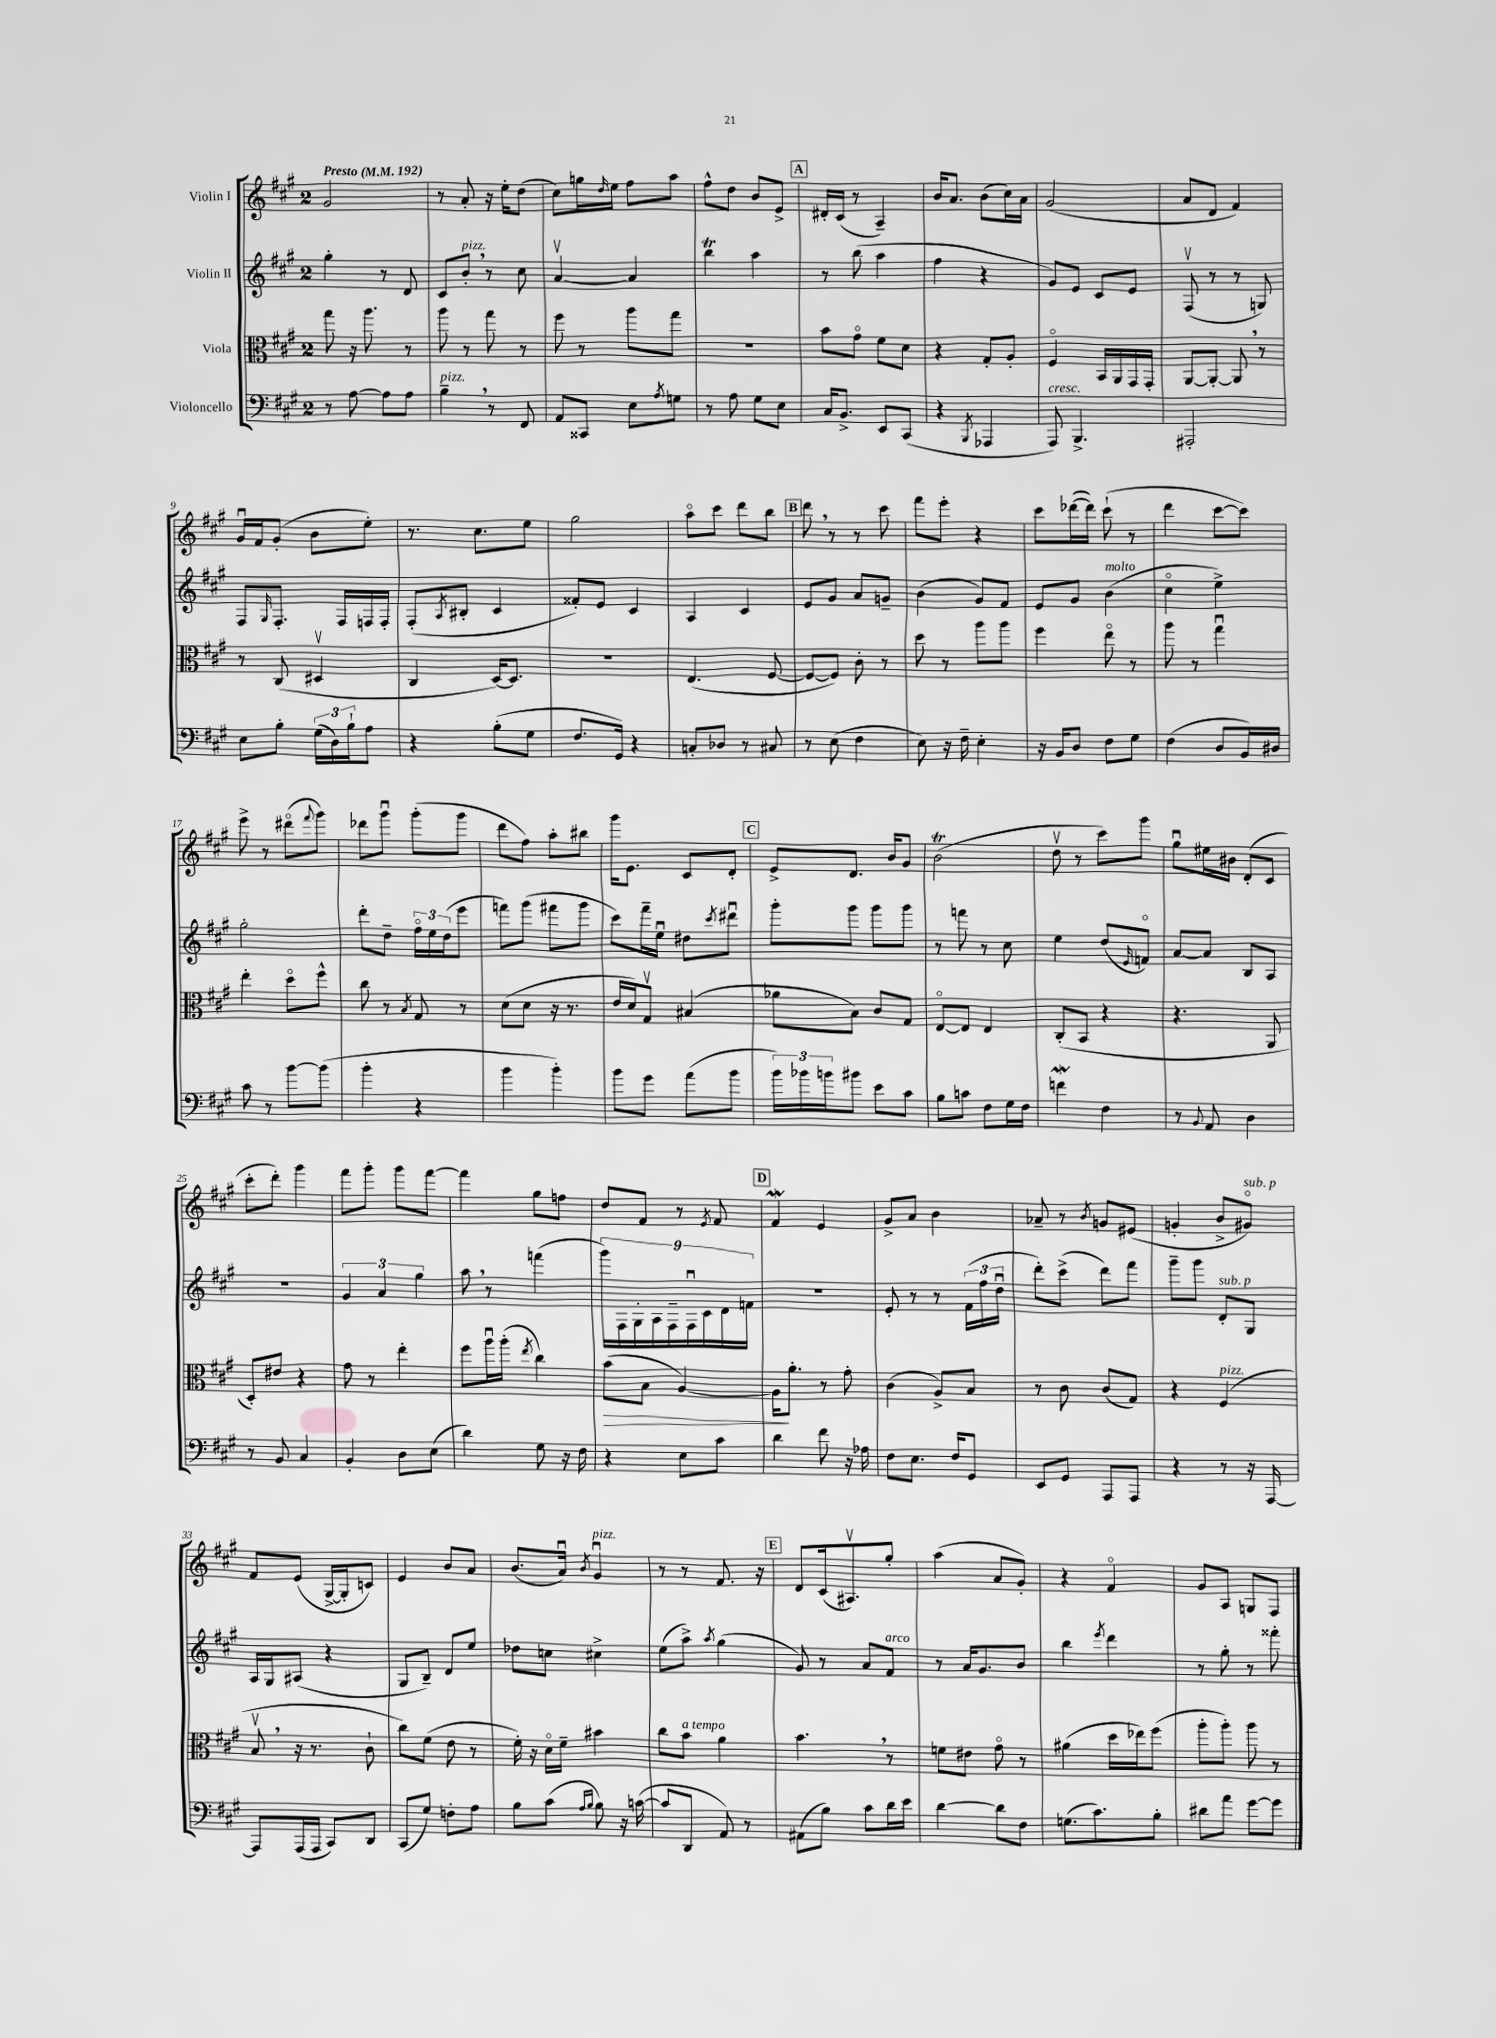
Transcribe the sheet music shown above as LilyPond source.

<<
\new StaffGroup <<
\new Staff = "s0" \with { instrumentName = "Violin I" } {
    \clef treble \key a \major \once \override Staff.TimeSignature.style = #'single-digit \time 2/4 \tempo "Presto" 4 = 192
    gis'2 |
    r8 a'8-. r16 e''16-. d''8( |
    cis''8) g''16 \grace { d''16 } e''16 fis''8 a''8 |
    fis''8-^ d''8 b'8 e'8-> |
    \mark \markup { \box "A" } dis'16-. cis'16( r8 a4--) |
    b'16 a'8. b'8( cis''16) a'16 |
    gis'2( |
    a'8 d'8 fis'4) |
    gis'16\downbow fis'16 gis'8-.( b'8 e''8-.) |
    r8. cis''8. e''8 |
    gis''2 |
    a''8\flageolet cis'''8 d'''8 b''8 |
    \mark \markup { \box "B" } d'''8 \breathe r8 r8 cis'''8 |
    fis'''8 e'''8-. r4 |
    cis'''8 des'''16~( des'''16) cis'''8-!( r8 |
    d'''4 cis'''8~ cis'''8) |
    e'''8-> r8 dis'''8\flageolet( \appoggiatura { fis'''8 } gis'''8) |
    des'''8 gis'''8\downbow gis'''8-.( gis'''8 |
    d'''8 fis''8) a''8-. bis''8 |
    gis'''16 e'8. cis'8 d'8-. |
    \mark \markup { \box "C" } e'8-> d'8. b'16 gis'8 |
    b'2\trill( |
    d''8\upbow r8 cis'''8) gis'''8 |
    gis''8\downbow eis''16 bis'16 d'8-.( cis'8 |
    cis'''8-. d'''8-.) gis'''4 |
    fis'''8 gis'''8-. gis'''8 fis'''8~ |
    fis'''4 gis''8 f''8 |
    d''8 fis'8 r8 \acciaccatura { e'8 } fis'8 |
    \mark \markup { \box "D" } fis'4\mordent e'4 |
    gis'8-> a'8 b'4 |
    aes'8-- r8 \acciaccatura { b'8 } g'8 eis'8( |
    g'4-. b'8-> gis'8\flageolet^\markup { \italic "sub. p" }) |
    fis'8 e'8( gis16~-> gis16-. c'8) |
    e'4 b'8 a'8 |
    b'8.( a'16\downbow) \acciaccatura { b'8 } gis'4\downbow^\markup { \italic "pizz." } |
    r8 r8 fis'8. r16 |
    \mark \markup { \box "E" } d'8 cis'16( ais8.\upbow) gis''8-. |
    a''4( a'8 gis'8-.) |
    r4 fis'4\flageolet |
    gis'8 a8 g8 fis8 \bar "|." |
}
\new Staff = "s1" \with { instrumentName = "Violin II" } {
    \clef treble \key a \major \once \override Staff.TimeSignature.style = #'single-digit \time 2/4
    gis''4-. r8 d'8 |
    cis'8 b'8-.^\markup { \italic "pizz." } \breathe r8 cis''8 |
    a'4~\upbow a'4 |
    b''4\trill a''4 |
    \mark \markup { \box "A" } r8 b''8( a''4 |
    fis''4 r4 |
    gis'8) e'8 cis'8 e'8 |
    fis8\upbow( r8 r8 g8) |
    fis8 \grace { gis16 } fis8.-. fis16 f16 f16-. |
    fis8-.( \acciaccatura { a8 } bis8-. cis'4 |
    fisis'8-.) e'8 cis'4 |
    a4 cis'4 |
    \mark \markup { \box "B" } e'8 gis'8 a'8 g'8-- |
    b'4( gis'8) fis'8 |
    e'8 gis'8 b'4^\markup { \italic "molto" }( |
    cis''4\flageolet e''4->) |
    gis''2-. |
    d'''8-. d''8-- \tuplet 3/2 { fis''16\flageolet e''16 d''16( } e'''8 |
    f'''8) gis'''8( fis'''8 gis'''8 |
    cis'''8) fis'''16-- e''16\downbow dis''8 \acciaccatura { cis'''8 } dis'''8\downbow |
    \mark \markup { \box "C" } gis'''8-. gis'''8 gis'''8 gis'''8 |
    r8 f'''8 r8 cis''8 |
    e''4 d''8( \grace { e'16 } f'8\flageolet) |
    a'8~ a'8 b8 a8 |
    R2 |
    \tuplet 3/2 { gis'4 a'4 gis''4 } |
    a''8 \breathe r8 f'''4( |
    \tuplet 9/8 { gis'''16) fis16 gis16-. a16 fis16-- fis16\downbow cis'16 d'16 f'16 } |
    \mark \markup { \box "D" } r2 |
    e'8-. r8 r8 \tuplet 3/2 { fis'16( fis''16 d''16\downbow } |
    d'''8-.) cis'''8->( d'''8) fis'''8 |
    gis'''8-- gis'''8 d'8-.^\markup { \italic "sub. p" } gis8 |
    a16 gis16 ais8( r4 |
    gis8 b8--) d'8 e''8 |
    des''8 c''8 cis''4-> |
    e''8( a''8->) \acciaccatura { a''8 } gis''4( |
    \mark \markup { \box "E" } gis'8) r8 a'8 fis'8^\markup { \italic "arco" } |
    r8 a'16 gis'8. b'8 |
    b''4 \acciaccatura { e'''8 } d'''4 |
    r8 gis''8-. r8 fisis'''8-. \bar "|." |
}
\new Staff = "s2" \with { instrumentName = "Viola" } {
    \clef alto \key a \major \once \override Staff.TimeSignature.style = #'single-digit \time 2/4
    gis''8 r16 a''8. r8 |
    a''8 r8 gis''8 r8 |
    fis''8 r8 a''8 gis''8 |
    R2 |
    \mark \markup { \box "A" } b'8 gis'8\flageolet fis'8 d'8 |
    r4 gis8-. a8-. |
    fis4\flageolet b,16 a,16 gis,16 gis,16-. |
    a,8~ a,8~-. a,8 \breathe r8 |
    r8 cis8( dis4\upbow |
    cis4 d16~) d8. |
    r2 |
    e4.( fis8~ |
    \mark \markup { \box "B" } fis8~ fis8) cis'8-. r8 |
    d''8 r8 a''8 a''8 |
    fis''4 e''8\flageolet r8 |
    a''8 r8 gis''4\downbow |
    e''4-. d''8\flageolet fis''8-^ |
    cis''8 r8 \acciaccatura { b8 } gis8 r8 |
    d'8( d'8 r16 r8. |
    e'16 d'16) gis8\upbow bis4( |
    \mark \markup { \box "C" } aes'8 b8) cis'8 gis8 |
    e8~\flageolet e8 e4 |
    cis8-.( b,8 r4 |
    r4. a,8 |
    d8-.) eis'8 r4 |
    gis'8 r8 e''4-. |
    fis''8 a''16\downbow a''16-.( \acciaccatura { e''8 } cis''4) |
    b'8\>( b8 a4~) |
    \mark \markup { \box "D" } a16\! a'8.-. r8 gis'8-. |
    cis'4( a8->) b8 |
    r8 cis'8 cis'8( gis8) |
    r4 fis4^\markup { \italic "pizz." }( |
    b8\upbow \breathe r16 r8. cis'8-! |
    cis''8) fis'8( e'8 r8 |
    fis'16-.) r16 d'16\flageolet fis'16-- bis'4 |
    cis''8 b'8^\markup { \italic "a tempo" } a'4 |
    \mark \markup { \box "E" } b'4. \breathe r8 |
    f'8 eis'8 gis'8\flageolet r8 |
    ais'4( d''16 ees''16) fis''8( |
    a''8-. a''8-.) a''8 r8 \bar "|." |
}
\new Staff = "s3" \with { instrumentName = "Violoncello" } {
    \clef bass \key a \major \once \override Staff.TimeSignature.style = #'single-digit \time 2/4
    r8 a8~ a8 a8 |
    b4--^\markup { \italic "pizz." } \breathe r8 fis,8 |
    a,8 cisis,8 e8 \acciaccatura { a8 } g8 |
    r8 a8 gis8 e8 |
    \mark \markup { \box "A" } cis16 b,8.-> e,8 cis,8( |
    r4 \acciaccatura { b,,8 } aes,,4 |
    a,,8^\markup { \italic "cresc." }) b,,4.-> |
    ais,,2-. |
    e8 b8-. \tuplet 3/2 { gis16( d16) b16-! } a8 |
    r4 b8-.( gis8 |
    fis8. gis,16) r4 |
    c8-. des8 r8 cis8 |
    \mark \markup { \box "B" } r8 e8( fis4 |
    e8) r16 fis16-- e4-. |
    r16 b,16 d8 fis8 gis8 |
    fis4( d8 b,16) dis16 |
    cis'8 r8 b'8~ b'8( |
    b'4-. r4 |
    b'4 b'4-.) |
    b'8 gis'8 a'8( b'8 |
    \mark \markup { \box "C" } \tuplet 3/2 { b'16) bes'16 b'16 } bis'8 e'8 cis'8 |
    b8 c'8 fis8 gis16 fis16 |
    f'4\mordent fis4 |
    r8 \appoggiatura { b,8 } a,8 d4 |
    r8 b,8 cis4 |
    b,4-. d8 e8( |
    d'4) gis8 r16 fis16 |
    r4 e8 cis'8 |
    \mark \markup { \box "D" } d'4 fis'8 r16 aes16 |
    fis8 e8. fis16 gis,8 |
    e,8 gis,8 a,,8 a,,8 |
    r4 r8 r16 a,,16~ |
    a,,8 a,,16( a,,16 cis,8) d,8 |
    cis,8( gis8) f8-. a8 |
    b8 cis'8( \grace { a16 b16 } b8) r16 c'16~( |
    c'8 d,8 a,8) r8 |
    \mark \markup { \box "E" } ais,8( b8) cis'8 d'16 e'16 |
    d'4~ d'8 fis8 |
    g8.( cis'8.) b8-. |
    dis'8 a'8 gis'8~ gis'8 \bar "|." |
}
>>
>>
